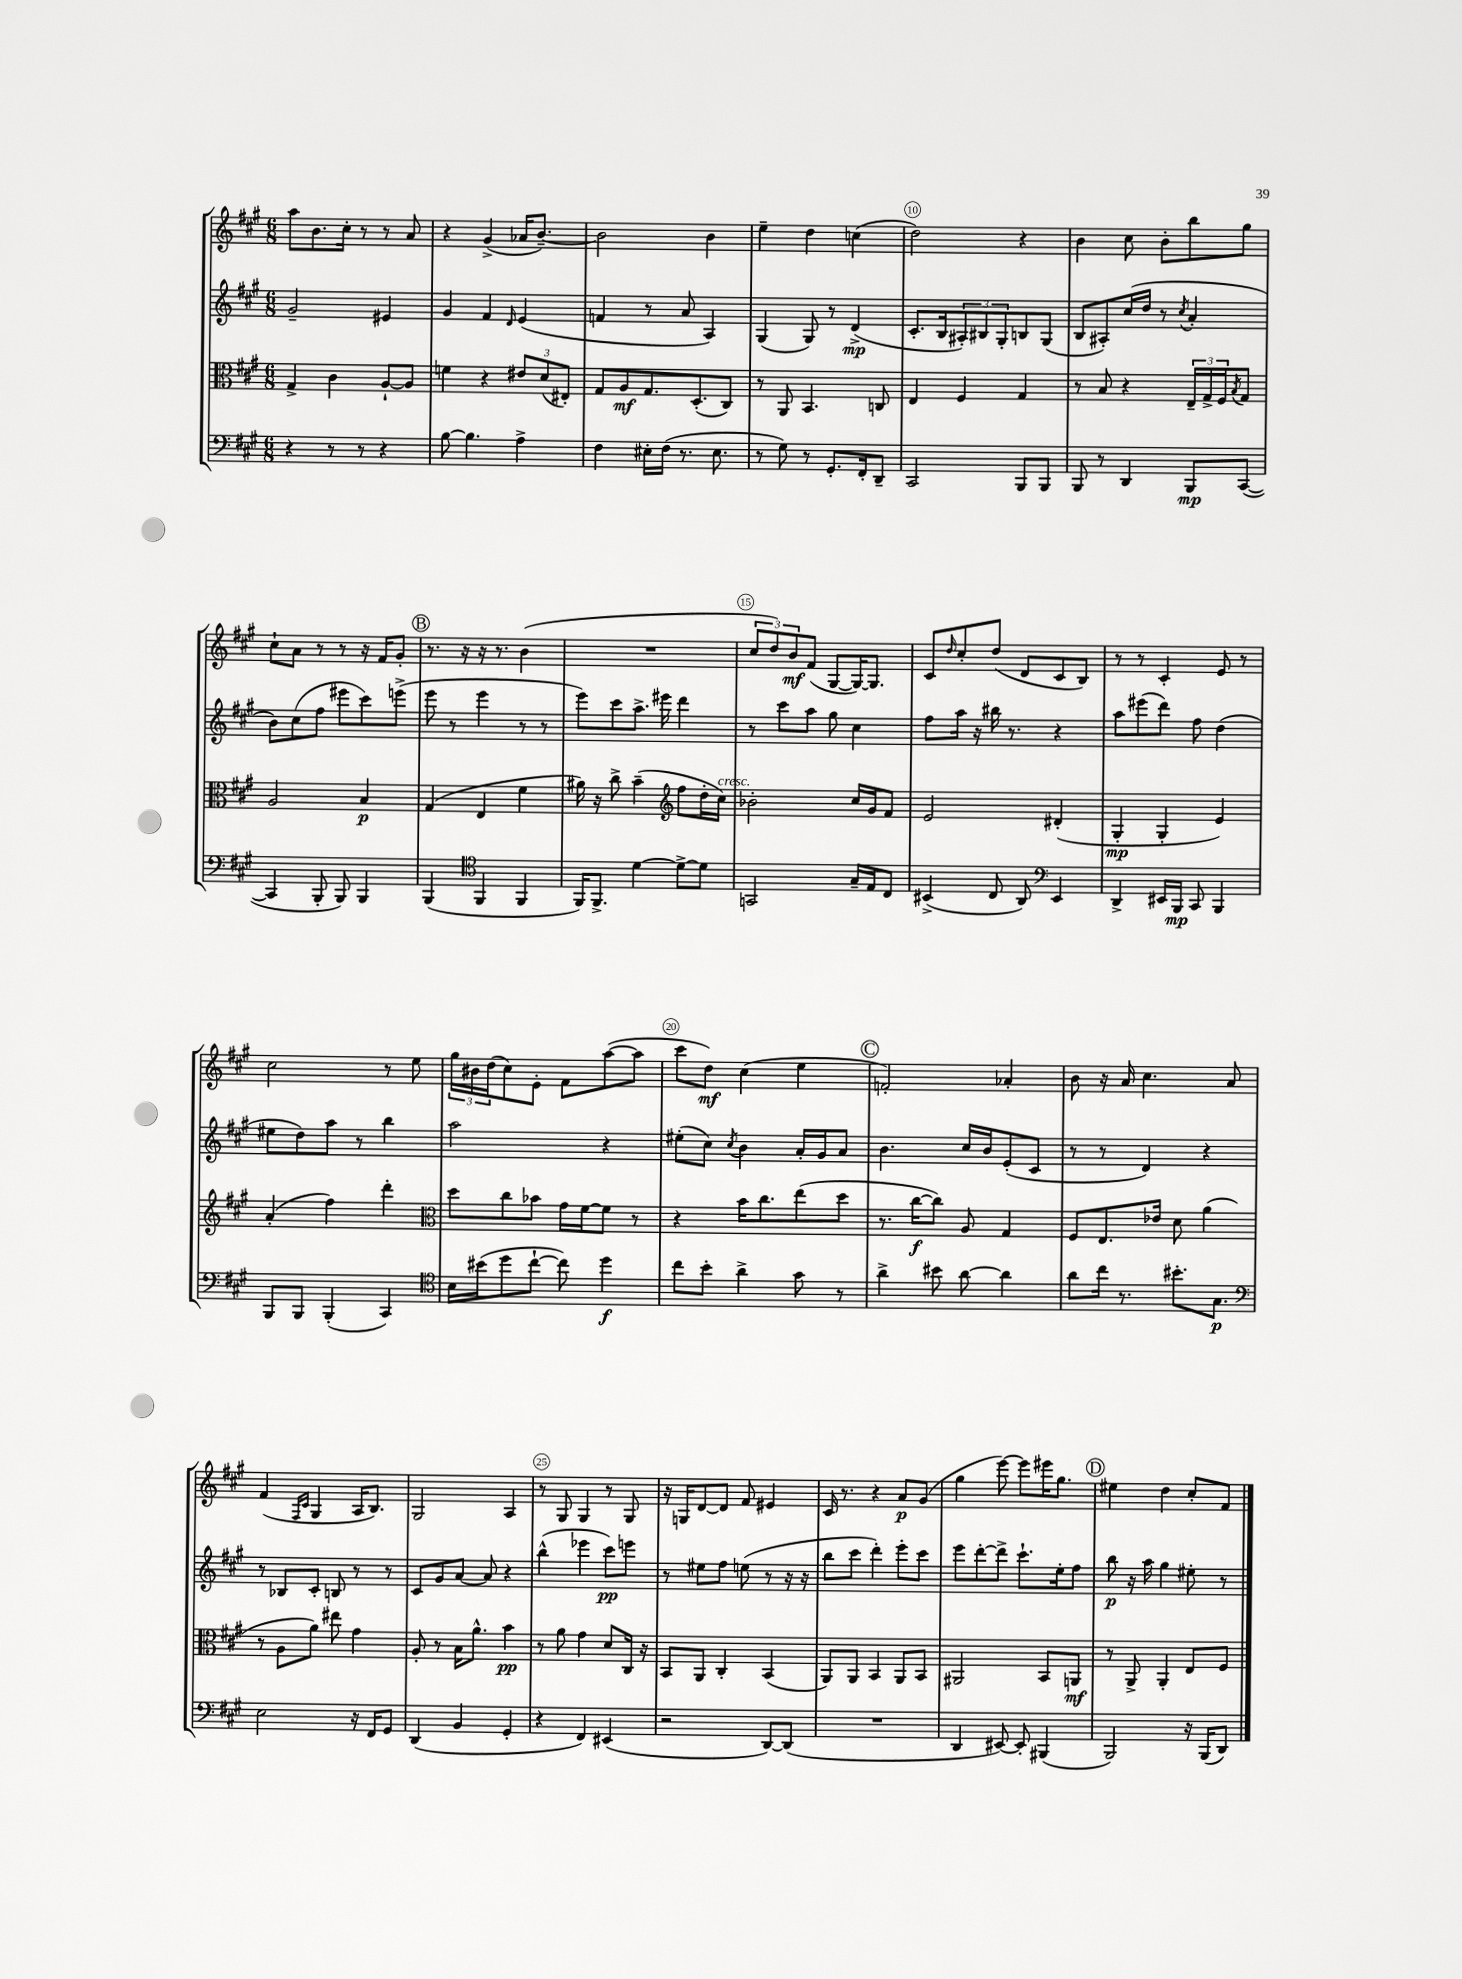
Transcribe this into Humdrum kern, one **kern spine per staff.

**kern	**kern	**kern	**kern
*staff4	*staff3	*staff2	*staff1
*clefF4	*clefC3	*clefG2	*clefG2
*k[f#c#g#]	*k[f#c#g#]	*k[f#c#g#]	*k[f#c#g#]
*M6/8	*M6/8	*M6/8	*M6/8
4r	4G#^/	2g#~/	8aa\L
.	.	.	8.b\
8r	4c#\	.	.
.	.	.	16cc#'\Jk
8r	.	.	8r
4r	[8A`/L	4e#/	8r
.	8A/]J	.	8a/
=	=	=	=
[8B\	4f\	4g#/	4r
4.B\]	.	.	.
.	4r	4f#/	(4g#^/
.	.	16qqd/	.
4A^\	12e#/L	(4e/	16a-/LK
.	.	.	[8.b~/J)
.	(12d/	.	.
.	12E#'/J)	.	.
=	=	=	=
4F#\	8G#/L	4f/	2b\]
.	8A/	.	.
16E#'\LL	8.G#/	8r	.
(16F#\JJ	.	.	.
8.r	.	8a/	.
.	(8.D'/	.	.
.	.	4A/)	4b\
8.E#\	.	.	.
.	8C#/J)	.	.
=	=	=	=
8r	8r	(4G#/	4ee~\
8G#\)	8AA/	.	.
8r	4.BB/	8G#/)	4dd\
8.GG#'/L	.	8r	.
.	.	(4d^/	(4cc\
16FF#'/k	.	.	.
8DD~/J	8C/	.	.
=	=	=	=
2CC#/	4E/	8.c#'/L	2dd\)
.	.	16B/k	.
.	4F#/	12A#'/)	.
.	.	12B#/	.
.	.	12G#'/	.
8BBB/L	4G#/	8B/	4r
8BBB/J	.	(8G#/J	.
=	=	=	=
8BBB/	8r	8B/L	4b\
8r	8B/	8A#'/)	.
4DD/	4r	(16cc#/L	8cc#\
.	.	16dd/JJ	.
.	.	8r	8b'\L
.	.	8qcc#/	.
8BBB/L	24E~/LL	4a'/	8bb\
.	24G#^/	.	.
.	24F#/J	.	.
.	8qB/	.	.
([8CC#/J	8G#/J	.	8gg#\J
=	=	=	=
4CC#/]	2A/	8b\L)	8cc#`\L
.	.	(8cc#\	8a\J
8BBB'/	.	8ff#\J	8r
8BBB/)	.	8eee#\L	8r
4BBB/	4B/	8ccc#\)	16r
.	.	.	16f#/LK
.	.	(8eee^\J	8g#'/J
=	=	=	=
(4BBB/	(4G#/	8eee\	8.r
.	.	8r	.
.	.	.	16r
*clefC4	*	*	*
4FF#/	4E/	4eee\	16r
.	.	.	8.r
4FF#/	4f#\	8r	(4b\
.	.	8r	.
=	=	=	=
16FF#/LK)	16a#\)	8eee\L)	2.r
8.FF#^/J	16r	.	.
.	8cc#^\	8ccc#\	.
[4d\	(4b~\	8.aa^\J	.
.	.	16eee#\	.
*	*clefG2	*	*
8d^\_L	8ff#\L	4ddd\	.
8d\]J	16dd'\L	.	.
.	16cc#\JJ)	.	.
=	=	=	=
2GG/	2b-'\	8r	12cc#/L
.	.	.	12dd/)
.	.	8ccc#\L	.
.	.	.	12b/
.	.	8aa\J	(8f#/J
.	.	8gg#\	[8G#/L
16G#~/LL	16cc#/LL	4cc#\	16G#/_K)
16E/J	16g#/J	.	8.G#/]J
8C#/J	8f#/J	.	.
=	=	=	=
(4BB#^/	2e/	8ff#\L	8c#/L
.	.	.	16qqdd/
.	.	16aa\Jk	8cc#'/
.	.	16r	.
8C#/	.	16bb#\	(8dd/J
.	.	8.r	.
8AA/)	.	.	8d/L
*clefF4	*	*	*
4EE/	(4d#'/	4r	8c#/
.	.	.	8B/J)
=	=	=	=
4DD^/	4G#'/	8aa\L	8r
.	.	(8eee#\	8r
16EE#/LL	4G#'/	8ddd\J)	4c#'/
16BBB/JJ	.	.	.
8CC#/	.	8ff#\	.
4BBB/	4e/)	(4dd\	8e/
.	.	.	8r
=	=	=	=
8BBB/L	(4a'/	8ee#\L	2cc#\
8BBB/J	.	8dd\)	.
(4BBB'/	4ff#\)	8aa\J	.
.	.	8r	.
4CC#/)	4ddd'\	4bb\	8r
.	.	.	8ee\
=	=	=	=
*clefC4	*clefC3	*	*
16B\LL	8dd\L	2aa\	24gg#\LL
.	.	.	24b#\
(16b#\J	.	.	.
.	.	.	(24dd\J
8dd\	8cc#\	.	8cc#\)
[8cc#`\J	8b-\J	.	8e'\J
8cc#\])	16g#\LL	.	8f#\L
.	[16f#\J	.	.
4dd\	8f#\]J	4r	([8aa\
.	8r	.	8aa\]J
=	=	=	=
8cc#\L	4r	(8ee#'\L	8ccc#\L
8b'\J	.	8cc#\J)	8dd\J)
.	.	8qcc#/	.
4a^\	16b\LK	4b\	(4cc#\
.	8.cc#\	.	.
8g#\	(8ee\	16a'/LL	4ee\
.	.	16g#/J	.
8r	8dd\J	8a/J	.
=	=	=	=
4a^\	8.r	4.b\	2f'/)
.	[16cc#\LK	.	.
8b#\	8cc#\]J)	.	.
[8a\	8A/	16cc#/LL	.
.	.	16b/J	.
4a\]	4G#/	(8e'/	4a-'/
.	.	8c#/J	.
=	=	=	=
8a\L	8F#/L	8r	8b\
16cc#\Jk	8.E/	8r	16r
8.r	.	.	16a/
.	.	4d/)	4.cc#\
.	16e-/Jk	.	.
8.b#'\L	8d\	.	.
.	(4a\	4r	.
8.G#\J	.	.	.
.	.	.	8a/
=	=	=	=
*clefF4	*	*	*
2E\	8r	8r	(4f#/
.	8A\L	8B-/L	.
.	.	.	16qqF#/LL
.	.	.	16qqc#/JJ
.	8a\J)	8c#'/J	4G#/
.	8ee#\	8B/	.
16r	4g#\	8r	16A/LK
16FF#/LK	.	.	8.B/J)
8GG#/J	.	8r	.
=	=	=	=
(4DD/	8A'/	8c#/L	2G#/
.	8r	8g#/	.
4BB/	16B\LK	[8a/J	.
.	8.a^^\J	.	.
.	.	8a/]	.
4GG#'/	4b\	4r	4A/
=	=	=	=
4r	8r	(4bb^^\	8r
.	8a\	.	8G#/
4FF#/)	4g#\	4eee-\	4G#/
(4EE#/	8d/L	8ccc#\L)	8r
.	16C#/Jk	8eee\J	8G#/
.	16r	.	.
=	=	=	=
2r	8BB/L	8r	16r
.	.	.	16G/LK
.	8AA/J	8ee#\L	[8d/
.	4C#'/	8ff#\J	8d/]J
.	.	(8ee\	8f#/
[8DD/L)	(4BB/	8r	4e#/
(8DD/]J	.	16r	.
.	.	16r	.
=	=	=	=
2.r	8AA/L)	8bb\L	16c#/
.	.	.	8.r
.	8AA/J	8ccc#\J	.
.	4BB/	4ddd'\)	4r
.	8AA/L	8eee'\L	8a/L
.	8BB/J	8ccc#\J	(8g#/J
=	=	=	=
4DD/	2AA#/	8eee\L	4gg#\
.	.	[8ddd'\	.
[8EE#/)	.	8ddd^\]J	[8eee\)
8EE#'/]	.	8.ccc#`\L	8eee\]L
(4BBB#/	8BB/L	.	16eee#\K
.	.	16ee'\k	8.gg#\J
.	8AA/J	8ff#\J	.
=	=	=	=
2BBB/)	8r	8bb\	4ee#\
.	8AA^/	16r	.
.	.	16aa\	.
.	4AA'/	4gg#\	4dd\
16r	8E/L	8ee#'\	8cc#'/L
(16BBB/LK	.	.	.
8DD/J)	8F#/J	8r	8f#/J
==	==	==	==
*-	*-	*-	*-
